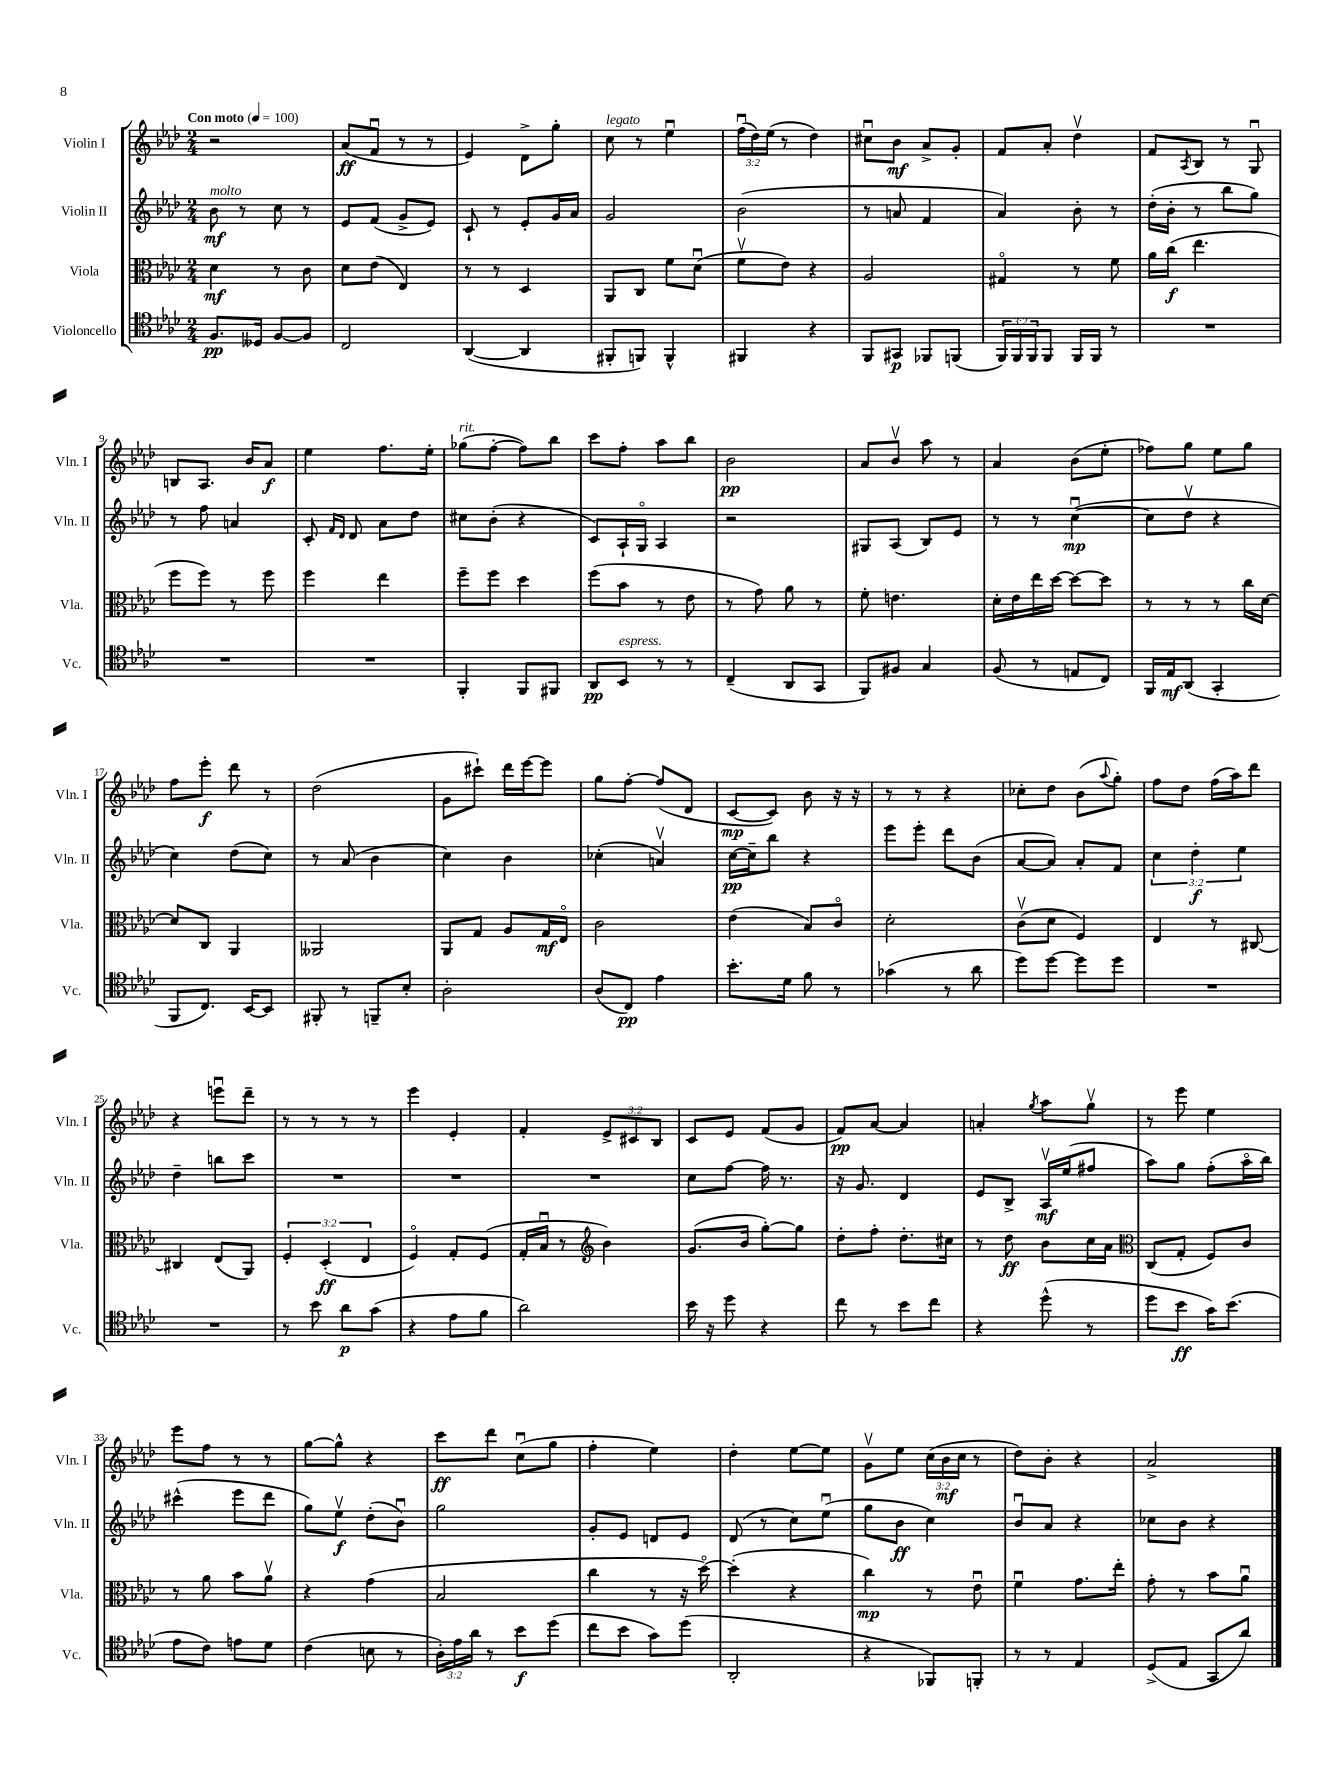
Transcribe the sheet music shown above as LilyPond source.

<<
\new StaffGroup <<
\new Staff = "s0" \with { instrumentName = "Violin I" shortInstrumentName = "Vln. I" } {
    \clef treble \key aes \major \numericTimeSignature \time 2/4 \override Staff.TupletNumber.text = #tuplet-number::calc-fraction-text \tempo "Con moto" 4 = 100
    r2 |
    aes'8\ff( f'8\downbow r8 r8 |
    ees'4) des'8-> g''8-. |
    c''8^\markup { \italic "legato" } r8 ees''4\downbow |
    \tuplet 3/2 { f''16\downbow( des''16) ees''16( } r8 des''4) |
    cis''8\downbow bes'8\mf aes'8-> g'8-. |
    f'8 aes'8-. des''4\upbow |
    f'8 \acciaccatura { aes8 } bes8 r8 g8\downbow |
    b8 aes8. bes'16 aes'8\f |
    ees''4 f''8. ees''16-. |
    ges''8^\markup { \italic "rit." }( f''8~-. f''8) bes''8 |
    c'''8 f''8-. aes''8 bes''8 |
    bes'2\pp |
    aes'8 bes'8\upbow aes''8 r8 |
    aes'4 bes'8( ees''8-. |
    fes''8) g''8 ees''8 g''8 |
    f''8 ees'''8-.\f des'''8 r8 |
    des''2( |
    g'8 cis'''8-!) des'''16 ees'''16~ ees'''8 |
    g''8 f''8~-. f''8( des'8 |
    c'8~\mp c'8) bes'8 r16 r16 |
    r8 r8 r4 |
    ces''8-. des''8 bes'8( \appoggiatura { aes''8 } g''8-.) |
    f''8 des''8 f''16( aes''16) des'''8 |
    r4 e'''8\downbow des'''8-- |
    r8 r8 r8 r8 |
    ees'''4 ees'4-. |
    f'4-. \tuplet 3/2 { ees'8-> cis'8 bes8 } |
    c'8 ees'8 f'8( g'8 |
    f'8\pp) aes'8~ aes'4 |
    a'4-. \acciaccatura { g''8 } aes''8 g''8\upbow |
    r8 ees'''8 ees''4 |
    ees'''8 f''8 r8 r8 |
    g''8~ g''8-^ r4 |
    c'''8\ff des'''8 c''8\downbow( g''8 |
    f''4-. ees''4) |
    des''4-. ees''8~ ees''8 |
    g'8\upbow ees''8 \tuplet 3/2 { c''16( bes'16\mf c''16 } r8 |
    des''8) bes'8-. r4 |
    aes'2-> \bar "|." |
}
\new Staff = "s1" \with { instrumentName = "Violin II" shortInstrumentName = "Vln. II" } {
    \clef treble \key aes \major \numericTimeSignature \time 2/4 \override Staff.TupletNumber.text = #tuplet-number::calc-fraction-text
    bes'8\mf^\markup { \italic "molto" } r8 c''8 r8 |
    ees'8 f'8( g'8-> ees'8) |
    c'8-! r8 ees'8-. g'16 aes'16 |
    g'2 |
    bes'2( |
    r8 a'8 f'4 |
    aes'4) bes'8-. r8 |
    des''16-.( bes'16-. r8 bes''8 g''8) |
    r8 f''8 a'4 |
    c'8-. \grace { f'16 des'16 } des'8 aes'8 des''8 |
    cis''8 bes'8-.( r4 |
    c'8) aes16-! g16\flageolet aes4 |
    r2 |
    gis8 aes8( bes8) ees'8 |
    r8 r8 c''4~\downbow\mp( |
    c''8 des''8\upbow r4 |
    c''4) des''8( c''8) |
    r8 aes'8( bes'4 |
    c''4) bes'4 |
    ces''4-.( a'4\upbow) |
    c''16~\pp c''16-- bes''8 r4 |
    ees'''8 ees'''8-. des'''8 bes'8( |
    aes'8~ aes'8) aes'8-. f'8 |
    \tuplet 3/2 { c''4 des''4-.\f ees''4 } |
    des''4-- b''8 c'''8 |
    R2 |
    R2 |
    R2 |
    c''8 f''8~ f''16 r8. |
    r16 g'8. des'4 |
    ees'8 bes8-> aes16\upbow\mf ees''16( fis''8 |
    aes''8) g''8 f''8-.( aes''16\flageolet bes''16) |
    cis'''4-^( ees'''8 des'''8 |
    g''8) ees''8\upbow\f des''8-.( bes'8\downbow) |
    g''2 |
    g'8-. ees'8 d'8 ees'8 |
    des'8( r8 c''8) ees''8\downbow( |
    g''8 bes'8\ff c''4) |
    bes'8\downbow aes'8 r4 |
    ces''8 bes'8 r4 \bar "|." |
}
\new Staff = "s2" \with { instrumentName = "Viola" shortInstrumentName = "Vla." } {
    \clef alto \key aes \major \numericTimeSignature \time 2/4 \override Staff.TupletNumber.text = #tuplet-number::calc-fraction-text
    des'4\mf r8 c'8 |
    des'8 ees'8( ees4) |
    r8 r8 des4 |
    aes,8 c8 f'8 des'8\downbow( |
    f'8\upbow ees'8) r4 |
    aes2 |
    gis4\flageolet r8 f'8 |
    aes'16 c''16\f( ees''4. |
    f''8 f''8) r8 f''8 |
    f''4 ees''4 |
    f''8-- f''8 des''4 |
    f''8( bes'8 r8 ees'8 |
    r8 g'8) aes'8 r8 |
    f'8-. e'4. |
    des'16-. ees'16 ees''16 des''16~ des''8~ des''8 |
    r8 r8 r8 c''16 des'16~ |
    des'8 c8 aes,4 |
    aeses,2 |
    aes,8 g8 aes8 g16\mf ees16\flageolet |
    c'2 |
    ees'4( bes8) c'8\flageolet |
    des'2-. |
    c'8\upbow( des'8 f4) |
    ees4 r8 cis8~ |
    cis4 ees8( aes,8) |
    \tuplet 3/2 { f4-. des4-.\ff( ees4 } |
    f4\flageolet) g8-. f8( |
    g16-. bes16\downbow r8 \clef treble bes'4) |
    g'8.( bes'16 g''8~-.) g''8 |
    des''8-. f''8-. des''8.-. cis''16 |
    r8 des''8\ff bes'8 c''16 aes'16 |
    \clef alto c8( g8-. f8) c'8 |
    r8 aes'8 bes'8 aes'8\upbow |
    r4 g'4( |
    bes2 |
    c''4 r8 r16 des''16~\flageolet) |
    des''4-.( r4 |
    c''4\mp) r8 ees'8\downbow |
    f'4\downbow g'8. ees''16-. |
    g'8-. r8 bes'8 aes'8\downbow \bar "|." |
}
\new Staff = "s3" \with { instrumentName = "Violoncello" shortInstrumentName = "Vc." } {
    \clef tenor \key aes \major \numericTimeSignature \time 2/4 \override Staff.TupletNumber.text = #tuplet-number::calc-fraction-text
    f8.\pp deses16 f8~ f8 |
    c2 |
    aes,4~( aes,4 |
    fis,8-. f,8) f,4-^ |
    fis,4 r4 |
    f,8 gis,8\p fes,8 f,8( |
    \tuplet 3/2 { f,16) f,16 f,16 } f,8 f,16 f,16 r8 |
    R2 |
    R2 |
    R2 |
    f,4-. f,8 fis,8 |
    aes,8\pp bes,8^\markup { \italic "espress." } r8 r8 |
    c4--( aes,8 g,8 |
    f,8) fis8 g4 |
    f8( r8 e8 c8) |
    f,16 ees16\mf aes,8( g,4-. |
    f,8 c8.) bes,16~ bes,8 |
    fis,8-. r8 f,8-- bes8-. |
    aes2-. |
    aes8( c8\pp) ees'4 |
    bes'8.-. des'16 f'8 r8 |
    ges'4( r8 aes'8 |
    des''8) des''8~ des''8 des''8 |
    R2 |
    R2 |
    r8 bes'8 aes'8\p g'8( |
    r4 ees'8 f'8 |
    aes'2) |
    bes'16 r16 des''8 r4 |
    c''8 r8 bes'8 c''8 |
    r4 des''8-^( r8 |
    des''8 bes'8\ff g'16) bes'8.( |
    ees'8 c'8) e'8 des'8 |
    c'4( b8 r8 |
    \tuplet 3/2 { aes16-.) ees'16 aes'16 } r8 bes'8\f des''8( |
    c''8 bes'8 g'8) des''8( |
    aes,2-. |
    r4 fes,8) f,8-. |
    r8 r8 ees4 |
    des8->( ees8 g,8 aes'8) \bar "|." |
}
>>
>>
